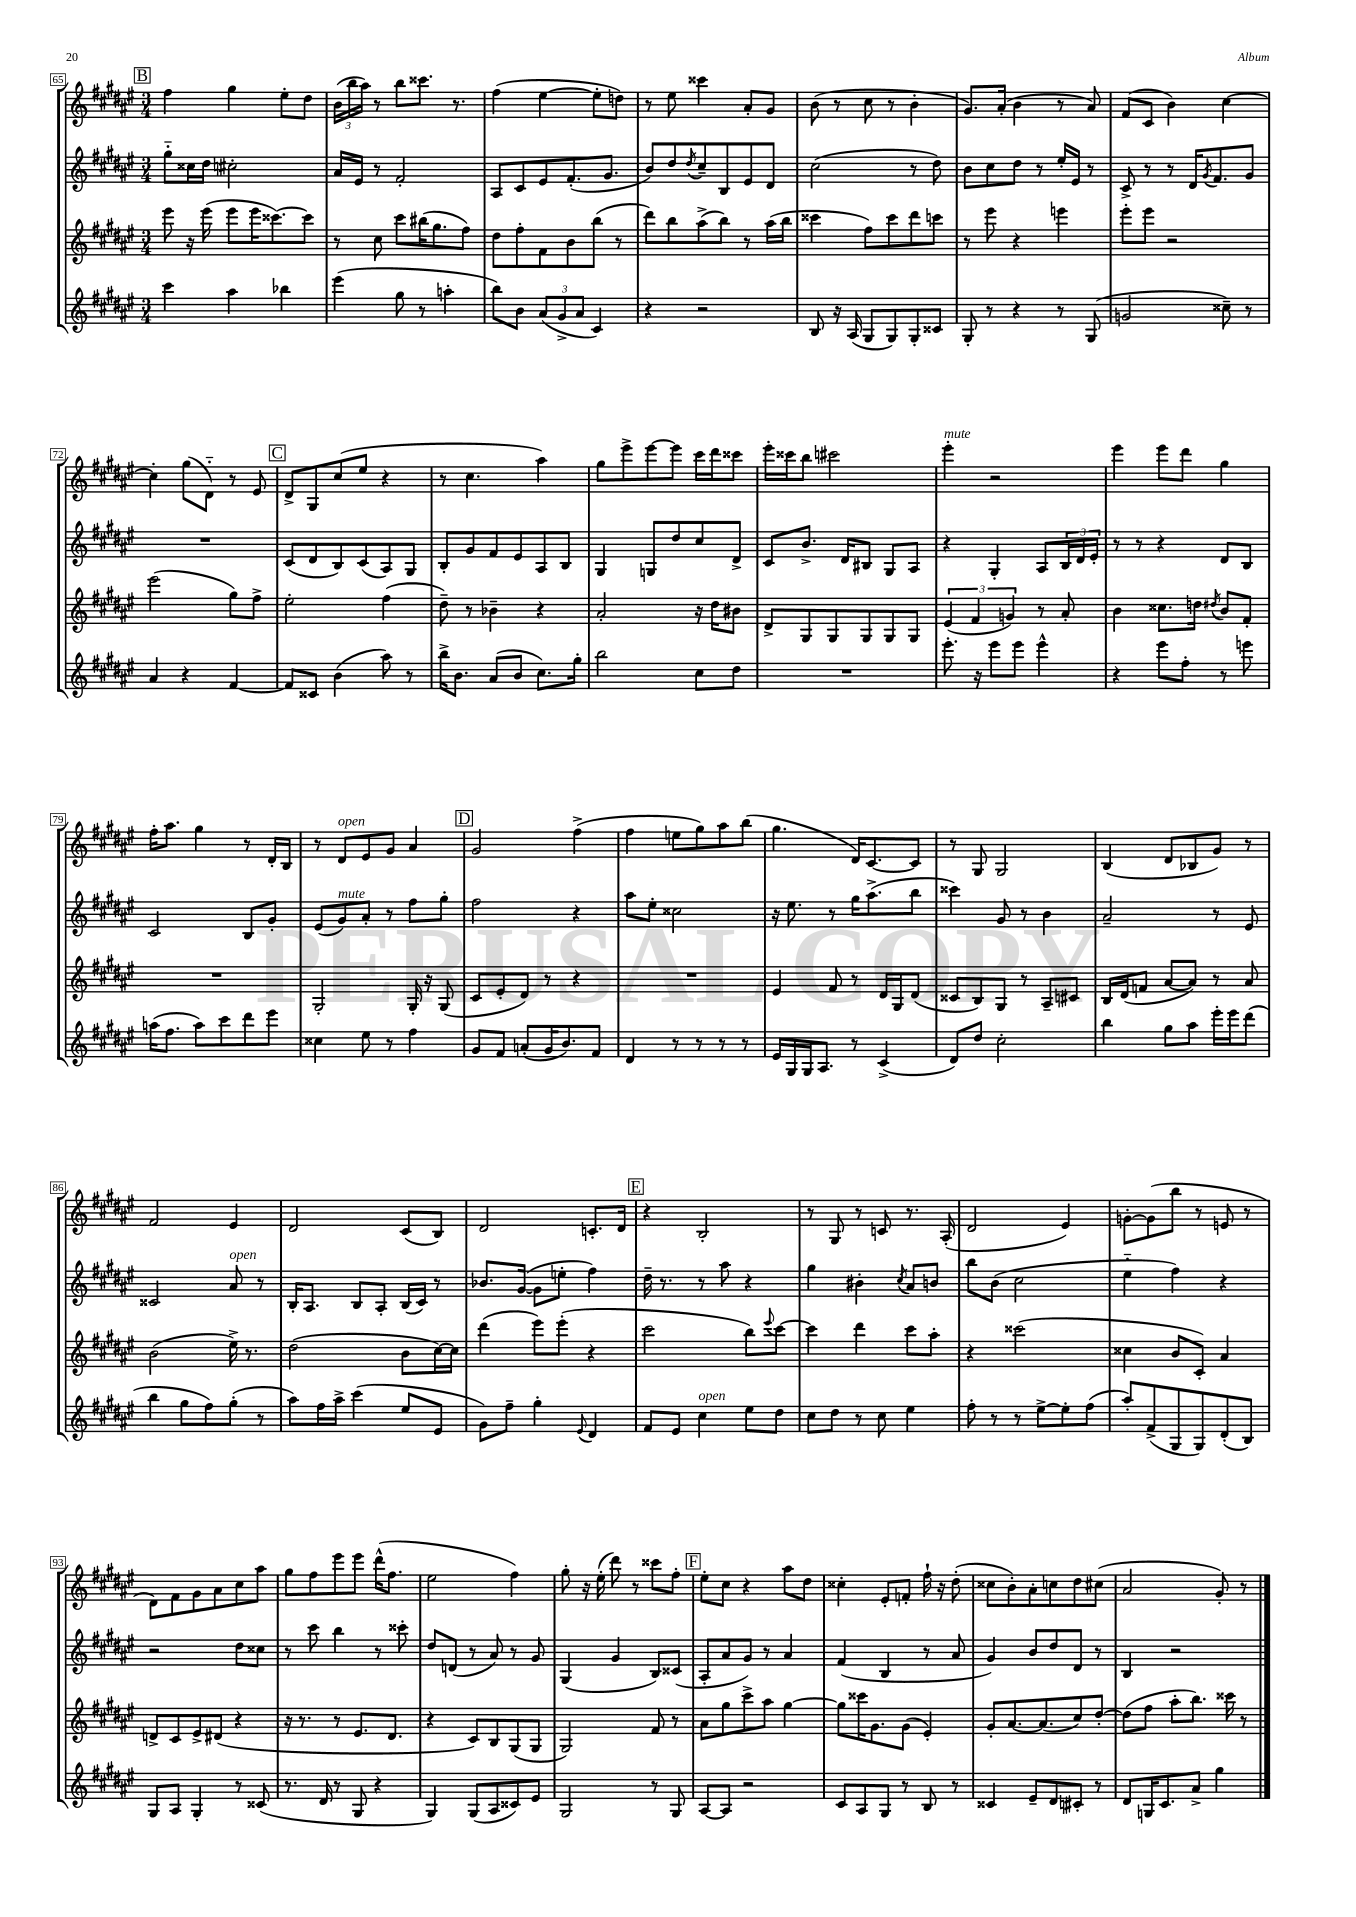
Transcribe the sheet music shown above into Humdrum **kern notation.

**kern	**kern	**kern	**kern
*staff4	*staff3	*staff2	*staff1
*clefG2	*clefG2	*clefG2	*clefG2
*k[f#c#g#d#a#e#]	*k[f#c#g#d#a#e#]	*k[f#c#g#d#a#e#]	*k[f#c#g#d#a#e#]
*M3/4	*M3/4	*M3/4	*M3/4
4ccc#	8eee#	8gg#'~	4ff#
.	16r	16cc##	.
.	(16eee#	16dd#	.
4aa#	8eee#	2cc#'	4gg#
.	16eee#	.	.
.	[8.ccc##)	.	.
4bb-	.	.	8ee#'
.	8ccc##]	.	8dd#
=	=	=	=
(4eee#	8r	16a#	(24b
.	.	.	24bb
.	.	16e#	.
.	.	.	24aa#)
.	8cc#	8r	8r
8gg#	8ccc#	2f#'	8bb
8r	(16bb#	.	8.ccc##
.	8.gg#	.	.
4aa'	.	.	.
.	.	.	8.r
.	8ff#)	.	.
=	=	=	=
8bb)	8dd#	8A#	(4ff#
8b	8ff#'	8c#	.
(12a#	8f#	8e#	[4ee#
12g#^	.	.	.
.	8b	(8.f#'	.
12a#	.	.	.
4c#)	(8bb	.	8ee#']
.	.	8.g#	.
.	8r	.	8dd)
=	=	=	=
4r	8ddd#)	8b)	8r
.	8bb	8dd#	8ee#
.	.	8qdd#	.
2r	(8aa#^	8cc#~	4ccc##
.	8bb)	8B	.
.	8r	8e#	8a#'
.	(16aa#	8d#	8g#
.	16bb	.	.
=	=	=	=
8B	4ccc##	(2cc#	(8b
16r	.	.	8r
(16A#	.	.	.
8G#	8ff#)	.	8cc#
8G#)	8ccc##	.	8r
8G#'	8ddd#	8r	4b'
8c##	8ccc	8dd#)	.
=	=	=	=
8G#'	8r	8b	8.g#)
8r	8eee#	8cc#	.
.	.	.	(16a#'
4r	4r	8dd#	4b
.	.	8r	.
8r	4eee	16ee#'	8r
.	.	16e#	.
(8G#	.	8r	8a#)
=	=	=	=
2g	8eee#'	8c#^	(8f#
.	8eee#	8r	8c#
.	2r	8r	4b)
.	.	16d#	.
.	.	8qg#	.
.	.	8.f#	.
8cc##~)	.	.	[4cc#
8r	.	8g#	.
=	=	=	=
4a#	(2eee#	2.r	4cc#']
4r	.	.	(8gg#
.	.	.	8d#'~)
[4f#	8gg#)	.	8r
.	8ff#^	.	8e#
=	=	=	=
8f#]	2ee#'	(8c#	8d#^
8c##	.	8d#	8G#
(4b	.	8B)	(8cc#
.	.	(8c#	8ee#
8aa#)	(4ff#	8A#)	4r
8r	.	8G#	.
=	=	=	=
16bb^	8dd#~)	8B'	8r
8.b	.	.	.
.	8r	8g#	4.cc#
(8a#	4b-~	8f#	.
8b	.	8e#	.
8.cc#)	4r	8A#	4aa#)
.	.	8B	.
16gg#'	.	.	.
=	=	=	=
2bb	2a#'	4G#	8gg#
.	.	.	8eee#^
.	.	8G	[8eee#
.	.	8dd#	8eee#]
8cc#	16r	8cc#	16ccc#
.	16dd#	.	16ddd#
8dd#	8b#	8d#^	8ccc##
=	=	=	=
2.r	8d#^	8c#	16eee#'
.	.	.	16ccc##
.	8G#	8.b^	8bb
.	8G#	.	2ccc#
.	.	16d#	.
.	8G#	8B#	.
.	8G#	8G#	.
.	8G#	8A#	.
=	=	=	=
8.eee#'	(6e#	4r	4eee#'
.	6f#	.	.
16r	.	.	.
8eee#	.	4G#'	2r
.	6g)	.	.
8eee#	.	.	.
4eee#^^	8r	8A#	.
.	8a#'	24B	.
.	.	24d#	.
.	.	24e#'	.
=	=	=	=
4r	4b	8r	4eee#
.	.	8r	.
8eee#	8.cc##	4r	8eee#
8ff#'	.	.	8ddd#
.	16dd	.	.
.	8qdd#	.	.
8r	8b	8d#	4gg#
8eee	8f#'	8B	.
=	=	=	=
(16aa	2.r	2c#	16ff#'
8.ff#	.	.	8.aa#
8aa)	.	.	4gg#
8ccc#	.	.	.
8ddd#	.	8B	8r
8eee#	.	8g#'	16d#'
.	.	.	16B
=	=	=	=
4cc##	2G#'	(8e#	8r
.	.	8g#)	8d#
8ee#	.	8a#'	8e#
8r	.	8r	8g#
4ff#	16G#'	8ff#	4a#
.	16r	.	.
.	(8G#	8gg#'	.
=	=	=	=
8g#	8c#	2ff#	2g#
8f#	8e#'	.	.
(8a'	8d#)	.	.
16g#	8r	.	.
8.b)	.	.	.
.	4r	4r	(4ff#^
8f#	.	.	.
=	=	=	=
4d#	2.r	8aa#	4ff#
.	.	8ee#'	.
8r	.	2cc##	8ee
8r	.	.	8gg#)
8r	.	.	8aa#
8r	.	.	(8bb
=	=	=	=
16e#	4e#	16r	4.gg#
16G#	.	8.ee#	.
16G#	.	.	.
8.A#	.	.	.
.	8f#	8r	.
8r	8r	16gg#	16d#)
.	.	(8.aa#^	[8.c#
(4c#^	16d#	.	.
.	16G#	.	.
.	(8d#	8bb	8c#]
=	=	=	=
8d#)	8c##	4ccc##)	8r
8dd#	8B)	.	8G#
2cc#'	8G#	8g#	2G#
.	8r	8r	.
.	8A#~	4b	.
.	8c#	.	.
=	=	=	=
4bb	16B	2a#~	(4B
.	(16d#	.	.
.	8f	.	.
8gg#	[8a#	.	8d#
8aa#	8a#])	.	8B-
16eee#'	8r	8r	8g#)
16eee#	.	.	.
(8ddd#	8a#	8e#	8r
=	=	=	=
4bb	(2b	2c##	2f#
8gg#	.	.	.
8ff#)	.	.	.
(8gg#'	16ee#^)	8a#	4e#
.	8.r	.	.
8r	.	8r	.
=	=	=	=
8aa#)	(2dd#	16B'	2d#
.	.	8.A#	.
16ff#	.	.	.
16aa#^	.	.	.
(4ccc#	.	8B	.
.	.	8A#'	.
8ee#	8b	(16B	(8c#
.	.	16c#)	.
8e#	[16cc#)	8r	8B)
.	16cc#]	.	.
=	=	=	=
8g#)	(4ddd#	8.b-	2d#
8ff#~	.	.	.
.	.	([16g#	.
4gg#'	8eee#)	8g#]	.
.	(8eee#'	8ee'	.
8qqe#	.	.	.
4d#	4r	4ff#)	8.c'
.	.	.	16d#
=	=	=	=
8f#	2ccc#	16dd#~	4r
.	.	8.r	.
8e#	.	.	.
4cc#	.	8r	2B'
.	.	8aa#	.
8ee#	8bb)	4r	.
.	8qqeee#	.	.
8dd#	[8ccc#	.	.
=	=	=	=
8cc#	4ccc#]	4gg#	8r
8dd#	.	.	8G#
8r	4ddd#	4b#'	8r
8cc#	.	.	8c
.	.	8qcc#	.
4ee#	8ccc#	8a#	8.r
.	8aa#'	8b	.
.	.	.	(16A#'
=	=	=	=
8ff#'	4r	8bb	2d#
8r	.	(8b	.
8r	(2ccc##	2cc#	.
[8ee#^	.	.	.
8ee#']	.	.	4e#)
(8ff#	.	.	.
=	=	=	=
8aa#')	4cc##	4ee#'~	[8g'
(8f#^	.	.	(8g]
8G#	8b	4ff#)	8bb
8G#)	8c#')	.	8r
(8d#'	4a#	4r	8e
8B)	.	.	8r
=	=	=	=
8G#	8d^	2r	8d#)
8A#	8c#	.	8f#
4G#'	8e#^	.	8g#
.	(8d#	.	8a#
8r	4r	8dd#	8cc#
(8c##	.	8cc##	8aa#
=	=	=	=
8.r	16r	8r	8gg#
.	8.r	.	.
.	.	8ccc#	8ff#
16d#	.	.	.
8r	8r	4bb	8eee#
8G#	8.e#	.	8eee#
4r	.	8r	(16ddd#^^
.	8.d#	.	8.ff#
.	.	8ccc##'	.
=	=	=	=
4G#)	4r	8dd#	2ee#
.	.	(8d	.
(8G#	8c#)	8r	.
8A#	8B	8a#)	.
8c##)	(8G#	8r	4ff#)
8e#	8G#	8g#	.
=	=	=	=
2G#	2G#)	(4G#	8gg#'
.	.	.	16r
.	.	.	(16ee#'
.	.	4g#	8ddd#)
.	.	.	8r
8r	8f#	8B)	8ccc##
8G#	8r	(8c##	8ff#'
=	=	=	=
[8A#	8a#	8A#'	8ee#'
8A#]	8gg#	8a#	8cc#
2r	8ccc#^	8g#)	4r
.	8aa#	8r	.
.	[4gg#	4a#	8aa#
.	.	.	8dd#
=	=	=	=
8c#	8gg#]	(4f#	4cc##'
8A#	16ccc##	.	.
.	8.g#	.	.
8G#	.	4B	8e#'
8r	(8g#	.	8f'
8B	4e#')	8r	16ff#`
.	.	.	16r
8r	.	8a#	(8dd#'
=	=	=	=
4c##	8g#'	4g#)	8cc##
.	[8.a#	.	8b')
8e#~	.	8b	8a#'
.	(8.a#]	.	.
8d#	.	8dd#	8cc
8c#'	8cc#)	8d#	8dd#
8r	[8dd#'	8r	(8cc#
=	=	=	=
8d#	(8dd#]	4B	2a#
16G	8ff#	.	.
8.c#	.	.	.
.	8aa#'	2r	.
8a#^	8.bb)	.	.
4gg#	.	.	8g#')
.	16ccc##	.	.
.	8r	.	8r
==	==	==	==
*-	*-	*-	*-
